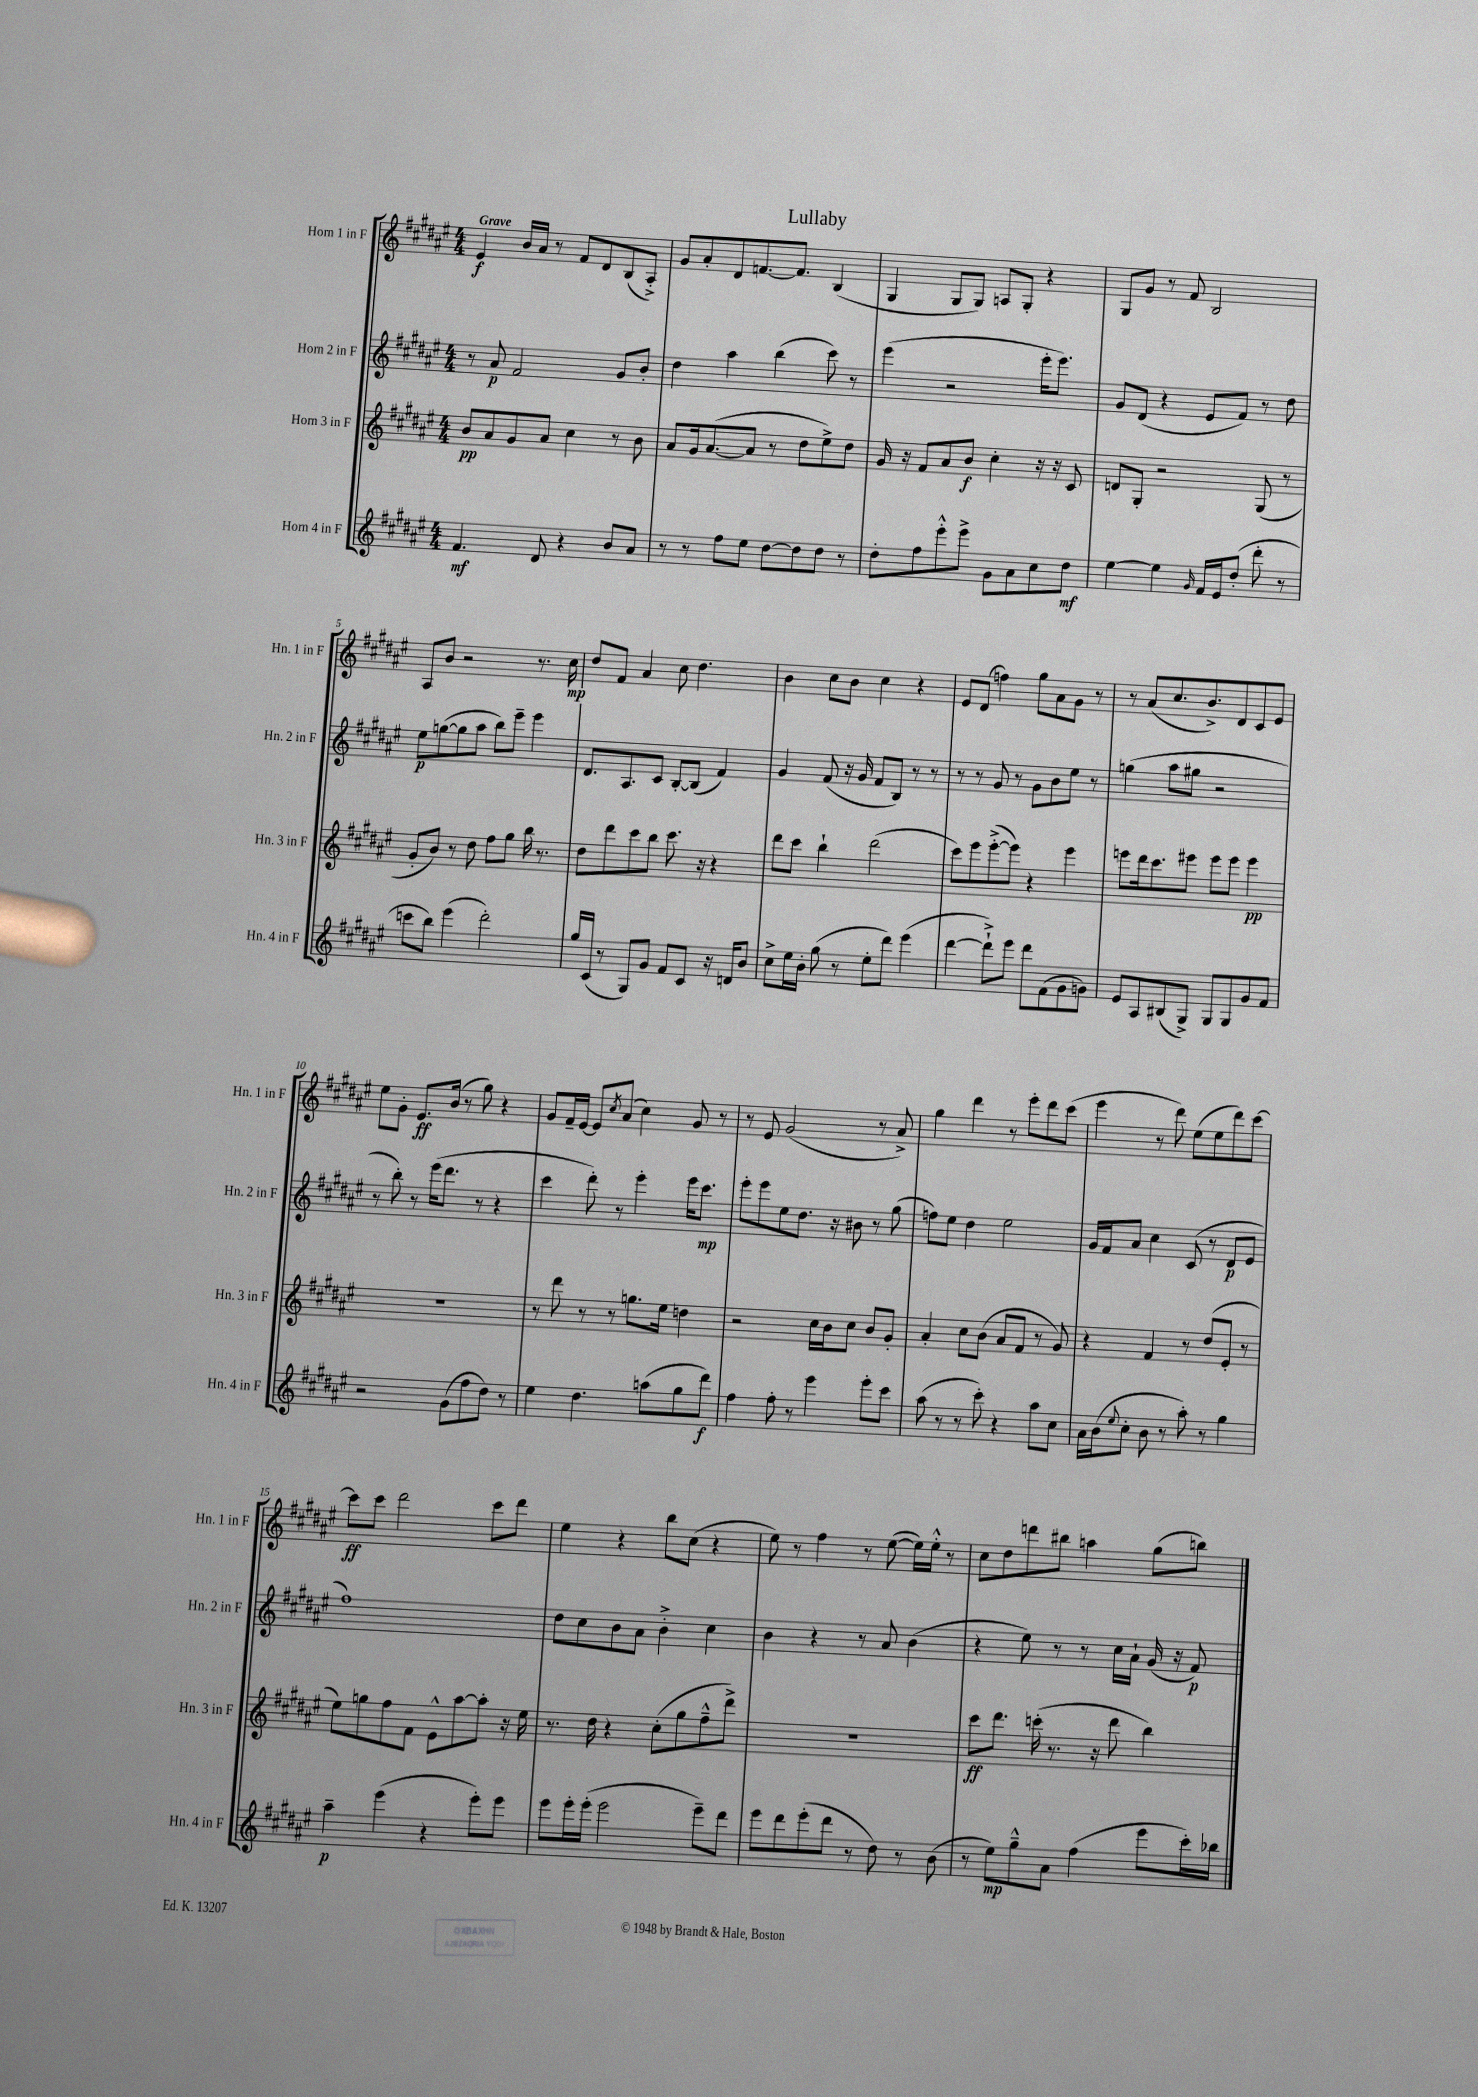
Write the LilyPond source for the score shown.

\header { title = "Lullaby" }
<<
\new StaffGroup <<
\new Staff = "s0" \with { instrumentName = "Horn 1 in F" shortInstrumentName = "Hn. 1 in F" } {
    \clef treble \key fis \major \numericTimeSignature \time 4/4 \tempo "Grave"
    eis'4\f b'16 ais'16 r8 fis'8 dis'8 b8( ais8-.->) |
    gis'8 ais'8-. dis'8 f'8.~ f'8. b4( |
    gis4 gis8 gis8) a8 gis8-. r4 |
    gis8 gis'8 r8 fis'8 b2 |
    ais8 b'8 r2 r8. cis''16\mp |
    dis''8 fis'8 ais'4 cis''8 dis''4. |
    b'4 cis''8 b'8 cis''4 r4 |
    eis'8 dis'8( f''4) gis''8 ais'8 gis'8 r8 |
    r8 ais'8( cis''8. b'8.->) dis'8 cis'8 eis'8 |
    eis''8 gis'8-. eis'8.\ff b'16( r8 gis''8) r4 |
    gis'8 fis'16-- eis'16~ eis'8 \acciaccatura { cis''8 } ais'8( cis''4) gis'8 r8 |
    r8 eis'8 gis'2( r8 ais'8->) |
    gis''4 dis'''4 r8 eis'''8-. dis'''8 cis'''8( |
    eis'''4 r8 dis'''8) eis''8( eis''8 dis'''8) cis'''8~ |
    cis'''8\ff cis'''8 dis'''2 cis'''8 dis'''8 |
    eis''4 r4 b''8 cis''8( r4 |
    eis''8) r8 fis''4 r8 eis''8~( eis''16) eis''16-.-^ r8 |
    cis''8 dis''8 d'''8 bis''8 a''4 gis''8( b''8) \bar "|." |
}
\new Staff = "s1" \with { instrumentName = "Horn 2 in F" shortInstrumentName = "Hn. 2 in F" } {
    \clef treble \key fis \major \numericTimeSignature \time 4/4
    r8 ais'8\p fis'2 gis'8 b'8-. |
    dis''4 ais''4 b''4( cis'''8) r8 |
    eis'''4( r2 eis'''16-. eis'''8.) |
    gis'8 dis'8( r4 eis'8 fis'8) r8 dis''8 |
    eis''8\p g''8~( g''8 ais''8 b''8) eis'''8-- eis'''4 |
    dis'8. ais8. cis'8 b8~-. b8( fis'4) |
    gis'4 fis'8( r16 gis'16 fis'8 b8) r8 r8 |
    r8 r8 gis'8 r8 gis'8 b'8 eis''8 r8 |
    g''4( ais''8 gis''8 r2 |
    r8 b''8-.) r8 eis'''16( dis'''8. r8 r4 |
    cis'''4 dis'''8-.) r8 eis'''4-. eis'''16 cis'''8.\mp |
    eis'''8-. eis'''8 eis''8 dis''8. r16 bis'8 r8 gis''8( |
    f''8) eis''8 dis''4 eis''2 |
    gis'16 fis'16 ais'8 cis''4 cis'8( r8 dis'8\p eis'8 |
    fis''1) |
    dis''8 cis''8 b'8 ais'8 b'4-.-> cis''4 |
    b'4 r4 r8 ais'8 b'4( |
    r4 eis''8) r8 r8 cis''16 ais'16-! gis'16( r16 fis'8\p) \bar "|." |
}
\new Staff = "s2" \with { instrumentName = "Horn 3 in F" shortInstrumentName = "Hn. 3 in F" } {
    \clef treble \key fis \major \numericTimeSignature \time 4/4
    b'8\pp ais'8 gis'8 ais'8 cis''4 r8 b'8 |
    ais'8 gis'16 ais'8.~( ais'8 r8 dis''8 eis''8->) dis''8 |
    gis'16 r16 fis'8 ais'8 b'8\f cis''4-. r16 r16 cis'8 |
    d'8 gis8-. r2 gis8( r8 |
    gis'8-. b'8) r8 dis''8 fis''8 gis''8 b''16 r8. |
    dis''8 dis'''8 cis'''8 b''8 cis'''8. r16 r4 |
    dis'''8 cis'''8 b''4-! dis'''2( |
    cis'''8) eis'''8 eis'''8~-.->( eis'''8) r4 eis'''4 |
    e'''8 dis'''16 cis'''8. eis'''8 eis'''8 eis'''8 eis'''4\pp |
    R1 |
    r8 dis'''8 r8 r8 g''8. eis''16 d''4 |
    r2 cis''16 b'16 cis''8 b'8 gis'8-. |
    ais'4-. cis''8 b'8( ais'8 fis'8 r8 gis'8) |
    r4 fis'4 r8 dis''8( eis'8-. r8 |
    eis''8) g''8 fis''8 fis'8 eis'8-^ ais''8~ ais''8-. r16 eis''16 |
    r8. dis''16 r4 cis''8-.( gis''8 fis''8---^ dis'''8->) |
    R1 |
    cis'''8\ff dis'''8. c'''16-.( r8. r16 dis'''8 b''4) \bar "|." |
}
\new Staff = "s3" \with { instrumentName = "Horn 4 in F" shortInstrumentName = "Hn. 4 in F" } {
    \clef treble \key fis \major \numericTimeSignature \time 4/4
    fis'4.\mf dis'8 r4 b'8 ais'8 |
    r8 r8 fis''8 eis''8 dis''8~ dis''8 dis''8 r8 |
    dis''8-. fis''8 eis'''8-.-^ eis'''8-> gis'8 ais'8 cis''8 dis''8\mf |
    eis''4~ eis''4 \grace { gis'16 } fis'16 eis'16 dis''8-.( dis'''8-. r8 |
    c'''8 b''8) eis'''4( dis'''2-.) |
    gis''16 cis'16( r8 gis8) gis'8 fis'8 cis'8 r16 d'16 b'8 |
    cis''8-> eis''16 b'16-. gis''8( r8 eis''8-. dis'''8) eis'''4( |
    dis'''4~ dis'''8-!->) eis'''8 dis'''8 fis'8( gis'8 g'8) |
    eis'8 ais8 bis8( gis8->) gis8 gis8 gis'8 fis'8 |
    r2 gis'8( fis''8 dis''8) r8 |
    eis''4 dis''4. a''8( gis''8 dis'''8\f) |
    fis''4 fis''8-. r8 eis'''4 eis'''8-. cis'''8 |
    ais''8( r8 r8 cis'''8-.) r4 ais''8 cis''8 |
    ais'16 b'16( \appoggiatura { eis''8 } cis''8-. b'8 r8 ais''8-.) r8 gis''4 |
    ais''4--\p eis'''4( r4 eis'''8-.) eis'''8 |
    eis'''8 eis'''16-. eis'''16-.( eis'''2 eis'''8--) dis'''8 |
    eis'''8 dis'''8 eis'''8-.( dis'''8 r8 dis''8) r8 b'8( |
    r8 eis''8\mp) gis''8---^ ais'8 fis''4( eis'''8 cis'''16-.) bes''16 \bar "|." |
}
>>
>>
